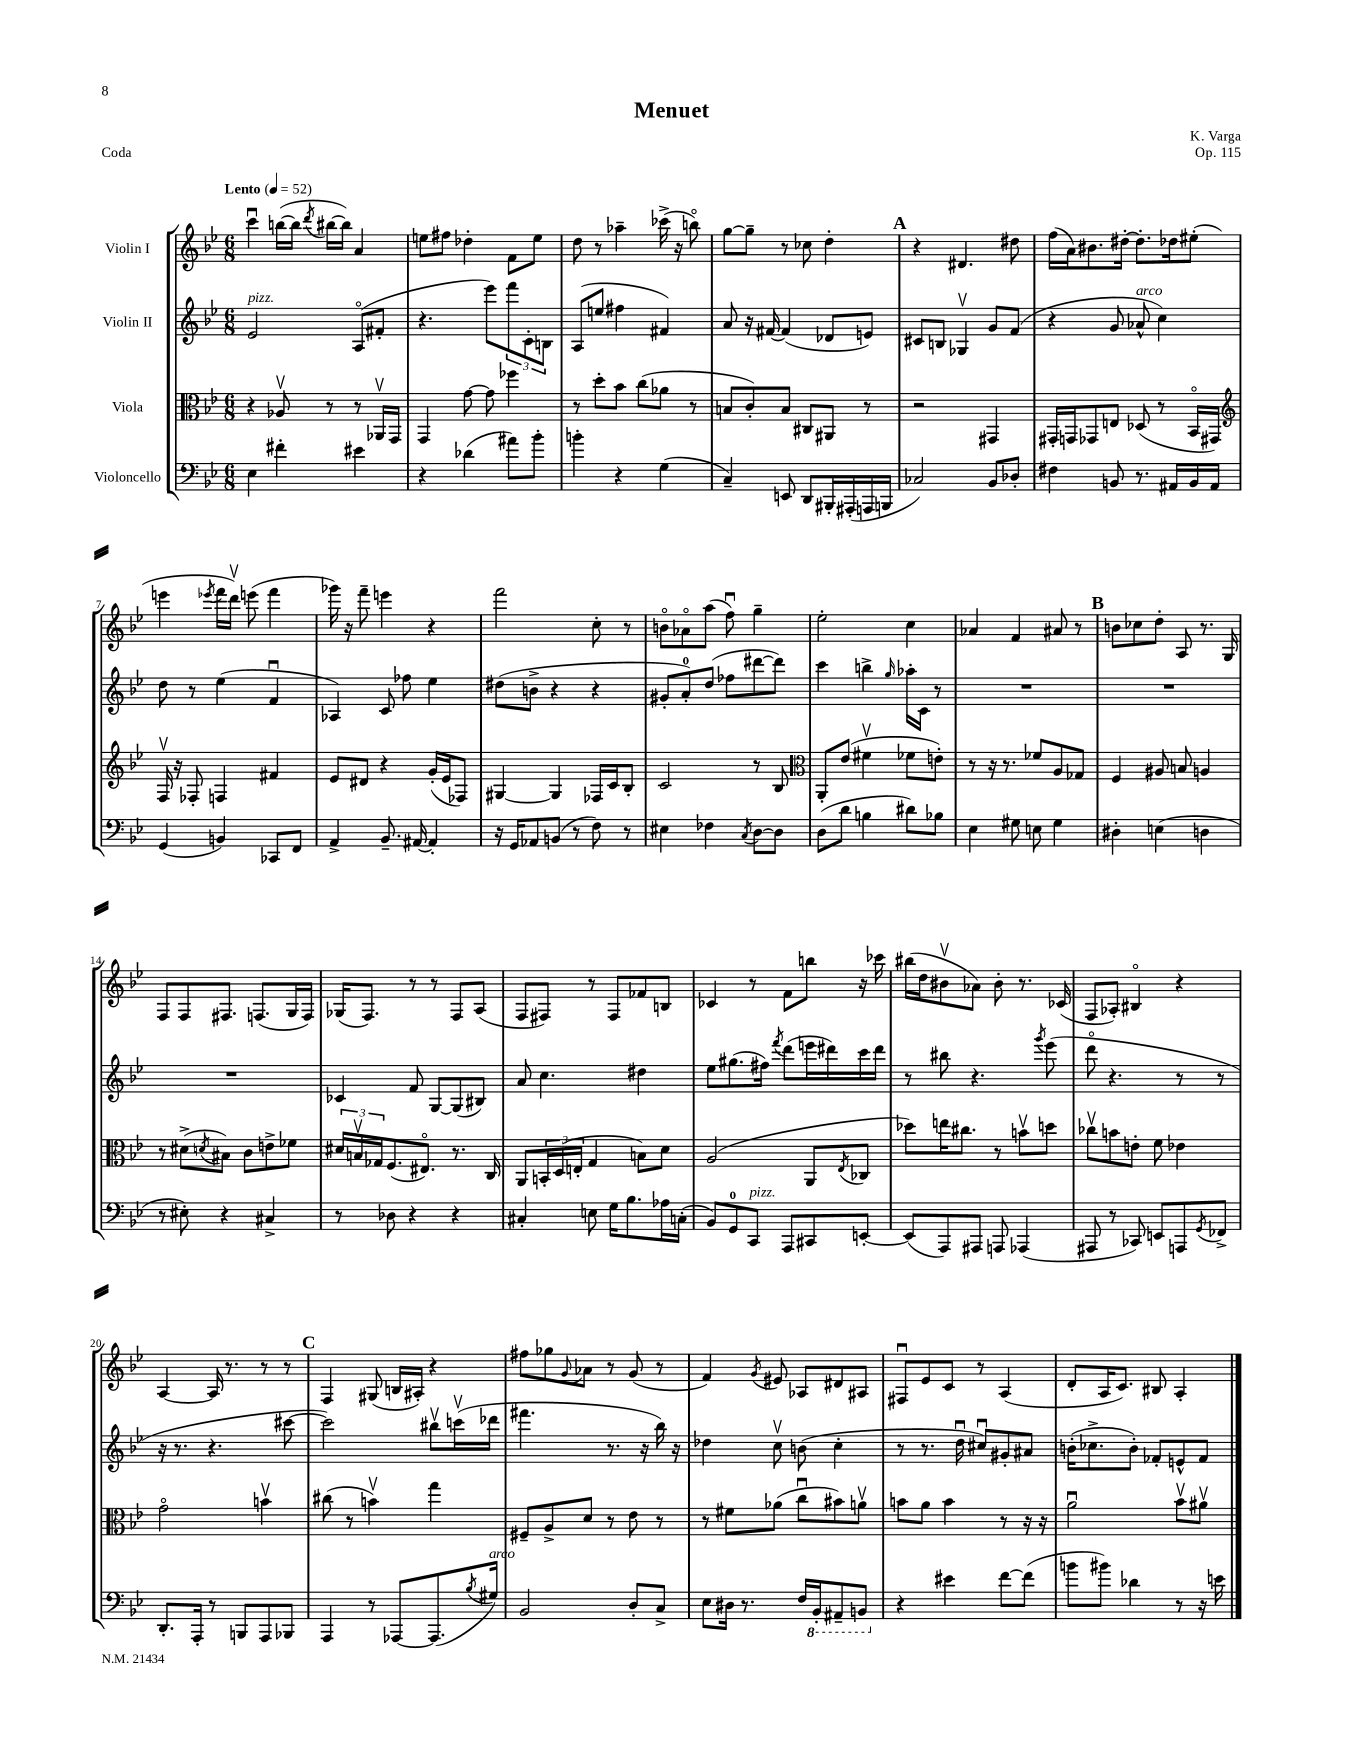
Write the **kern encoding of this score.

**kern	**kern	**kern	**kern
*part4	*part3	*part2	*part1
*staff4	*staff3	*staff2	*staff1
*I"Violoncello	*I"Viola	*I"Violin II	*I"Violin I
*clefF4	*clefC3	*clefG2	*clefG2
*k[b-e-]	*k[b-e-]	*k[b-e-]	*k[b-e-]
*M6/8	*M6/8	*M6/8	*M6/8
*MM52	*MM52	*MM52	*MM52
=1	=1	=1	=1
!	!	!	!LO:TX:a:B:t=Lento
!	!	!LO:TX:a:i:t=pizz.	!
4E-\	4r	2e-/	4cccu\
4f#X'\	8A-Xv/	.	([16bbn\LL
.	.	.	16bb\JJ]
.	.	.	8qddd/
.	8r	.	[16bb#X\LL
.	.	.	16bb#\JJ])
4e#X\	8r	(8A/L	4a/
.	16AA-Xv/LL	8f#X'/J	.
.	16GG/JJ	.	.
=2	=2	=2	=2
4r	4GG/	4.r	8een\L
.	.	.	8ff#X\J
(4d-X\	[8g\	.	4dd-X'\
.	8g\]	8eee-\L)	.
8a#X\L)	4ff-X\	12fff\	8f\L
.	.	12c'\	.
8b-'\J	.	.	8ee\J
.	.	12Bn\J	.
=3	=3	=3	=3
4bn'\	8r	(8A/L	8dd\
.	8dd'\L	8een/J	8r
4r	8b-\J	4ff#X\	4aa-X~\
.	(8cc\L	.	.
(4G\	8a-X\J	4f#X/)	(16ccc-X^\
.	.	.	16r
.	8r	.	8bbn\)
=4	=4	=4	=4
4C~/)	8Bn/L	8a/	[8gg\L
.	8c'/)	16r	8gg~\J]
.	.	[16f#X/	.
8EEn/	8B/J	(4f#/]	8r
8DD/L	8C#X/L	.	8cc-X\
16BBB#X'/L	8AA#X/J	8d-X/L	4dd'\
(16AAA#X'/	.	.	.
16AAAn/	8r	8en/J)	.
16BBBn/JJ	.	.	.
!!LO:REH:place=s1:t=A
=5	=5	=5	=5
2C-X/)	2r	8c#X/L	4r
.	.	8Bn/J	.
.	.	4G-Xv/	4.d#X/
8BB-/L	4GG#X/	8g/L	.
8D-X'/J	.	(8f/J	8dd#X\
=6	=6	=6	=6
4F#X\	16GG#X'/LL	4r	(16ff\LL
.	16GGn/J	.	16a\J)
.	8GG-X/	.	8.b#X\
8BBn/	8En/J	8g/	.
.	.	.	[16dd#X'\Jk
!	!	!LO:TX:a:i:t=arco	!
8.r	(8D-X/	8a-X^^/	8.dd#'\L]
.	8r	4cc\)	.
16AA#X/LL	.	.	16dd-X\k
16BB/	16BB-/LL	.	(8ee#X'\J
16AA#/JJ	16GG#X/JJ)	.	.
!!LO:LB:g=z
=7	=7	=7	=7
*	*clefG2	*	*
(4GG/	16Fv/	8dd\	4eeen\
.	16r	.	.
.	8F-X'/	8r	.
.	.	.	8qeee-X/
4BBn/)	4Fn/	(4ee-\	16fff\LL
.	.	.	16dddv\JJ)
.	.	.	(8eeen\
8CC-X/L	4f#X/	4fu/	4fff\
8FF/J	.	.	.
=8	=8	=8	=8
4AA^/	8e-/L	4A-X/)	16ggg-X\)
.	.	.	16r
.	8d#X/J	.	8fff~\
8.BB-~/	4r	8c/	4eeen\
.	.	8ff-X\	.
[16AA#X/	.	.	.
4AA#'/]	(16g'/LL	4ee-\	4r
.	16e-/J	.	.
.	8F-X/J)	.	.
=9	=9	=9	=9
16r	[4G#X/	(8dd#X\L	2fff\
16GG/KL	.	.	.
8AA-X/	.	8bn^\J	.
(8BBn/J	4G#/]	4r	.
8r	.	.	.
8F\)	16F-X/LL	4r	8cc'\
.	16c/J	.	.
8r	8B-'/J	.	8r
=10	=10	=10	=10
4E#X\	2c/	8g#X'/L	8bn\L
.	.	8a'/)	8a-X\
4F-X\	.	(8dd/J	(8aa\J
.	.	8ff-X\L	8ffu\)
8qC/	.	.	.
[8D\L	8r	[8ddd#X\	4gg~\
8D\J]	8B-/	8ddd#\J])	.
=11	=11	=11	=11
*	*clefC3	*	*
(8D\L	8AA'/L	4ccc\	2ee-'\
8d\J	(8e-/J	.	.
4Bn\	4f#Xv\	4bbn^\	.
.	.	16qqgg/	.
8d#X\L)	8f-X\L	16aa-X'\LL	4cc\
.	.	16c\JJ	.
8B-X\J	8en'\J)	8r	.
=12	=12	=12	=12
4E-\	8r	2.r	4a-X/
.	16r	.	.
.	8.r	.	.
8G#X\	.	.	4f/
8En\	8f-X/L	.	.
4G#\	8A/	.	8a#X/
.	8G-X/J	.	8r
!!LO:REH:place=s1:t=B
=13	=13	=13	=13
4D#X'\	4F/	2.r	8bn\L
.	.	.	8cc-X\
(4En\	8A#X/	.	8dd'\J
.	8Bn/	.	8A/
4Dn\	4An/	.	8.r
.	.	.	16G/
!!LO:LB:g=z
=14	=14	=14	=14
8r	8r	2.r	8F/L
8E#X'\)	(8d#X^\L	.	8F/
.	8qdn/	.	.
4r	8B#X\J)	.	8.F#X/J
.	8c\L	.	.
.	.	.	(8.Fn/L
4C#X^/	8en^\	.	.
.	8f-X\J	.	16G/L
.	.	.	16F/JJ)
=15	=15	=15	=15
8r	24d#X/LL	4c-X/	(16G-X/KL
.	24Bnv/	.	.
.	.	.	8.F/J)
.	24G-X/J	.	.
8D-X\	(8.F/	.	.
4r	.	8f/	8r
.	8.E#X/J)	.	.
.	.	[8G/L	8r
4r	8.r	(8G/]	8F/L
.	.	8B#X/J)	(8A/J
.	16C/	.	.
=16	=16	=16	=16
4C#X'/	8AA/L	8a/	8F/L
.	24BBn'/L	4.cc\	8F#X/J)
.	(24D/	.	.
.	24En'/JJ	.	.
8En\	4G/	.	8r
16G\KL	.	.	8F#/L
8.B-\	.	.	.
.	8Bn\L)	4dd#X\	8f-X/
16A-X\L	8d\J	.	8Bn/J
(16Cn'\JJ	.	.	.
=17	=17	=17	=17
8BB-/L)	(2A/	8ee-\L	4c-X/
8GG/	.	(8.gg#X\	.
!LO:TX:a:i:t=pizz.	!	!	!
8CC/J	.	.	8r
.	.	16ff#X\Jk)	.
.	.	8qfff/	.
8AAA/L	.	(8ddd\L	8f\L
8CC#X/	8AA/L	16eeen\L	8bbn\J
.	.	16ddd#X\)	.
.	8qE-/	.	.
[8EEn'/J	8C-X/J	16ccc\	16r
.	.	16ddd#\JJ	16ccc-X\
=18	=18	=18	=18
(8EE/L]	8dd-X\L)	8r	(16bb#X\LL
.	.	.	16dd\J
8AAA/)	16een\K	8bb#X\	8b#Xv\
.	8.cc#X\J	.	.
8AAA#X/J	.	4.r	8a-X\J)
8AAAn/	8r	.	8b#'\
(4AAA-X/	8bnv\L	.	8.r
.	.	8qggg/	.
.	8ddn\J	(8eee-\	.
.	.	.	(16c-X/
=19	=19	=19	=19
8AAA#X/	8cc-Xv\L	8ddd\	8F/L
8r	8bn\	4.r	8A-X'/J)
8CC-X/)	8en'\J	.	4B#X/
8EEn/L	8f\	.	.
8AAAn/	4e-X\	8r	4r
8qGG/	.	.	.
8FF-X^/J	.	8r	.
!!LO:LB:g=z
=20	=20	=20	=20
8.DD'/L	2g\	16r	[4A/
.	.	8.r	.
16AAA'/Jk	.	.	.
8r	.	4.r	16A/]
.	.	.	8.r
8BBBn/L	.	.	.
8AAA/	4bnv\	.	8r
8BBB-X/J	.	[8ccc#X\	8r
!!LO:REH:place=s1:t=C
=21	=21	=21	=21
4AAA/	(8cc#X\	2ccc#\])	4F/
.	8r	.	.
8r	4bnv\)	.	(8G#X/
[8AAA-X/L	.	.	16Bn/LL
.	.	.	16A#X'/JJ)
(8.AAA-/]	4gg\	8bb#Xv\L	4r
.	.	(16cccnv\L	.
8qB-/	.	.	.
!LO:TX:a:i:t=arco	!	!	!
16G#X/Jk)	.	16ddd-X\JJ	.
=22	=22	=22	=22
2BB-/	8F#X~/L	4.fff#X\	8ff#X\L
.	8A^/	.	8gg-X\
.	.	.	8qqg/
.	8d/J	.	8a-X\J
.	8r	8.r	8r
8D'/L	8e-\	.	(8g/
.	.	16r	.
8C^/J	8r	16bb-\)	8r
.	.	16r	.
=23	=23	=23	=23
8E-\L	8r	4dd-X\	4f/)
16D#X\Jk	8f#X\L	.	.
8.r	.	.	.
.	.	.	8qg/
.	(8a-X\J	8ccv\	8e#X/
16F/LL	8ccu\L	(8bn\	8A-X/L
*8ba	*	*	*
16BBB-'/J	.	.	.
8AAA#X~/	8b#X\)	4cc'\	8d#X/
8BBBn/J	8anv\J	.	8A#X/J
=24	=24	=24	=24
*X8ba	*	*	*
4r	8bn\L	8r	8F#Xu/L
.	8a\J	8.r	8e-/
4e#X\	4b\	.	8c/J
.	.	16ddu\	.
.	.	8cc#Xu/L)	8r
[8f\L	8r	8g#X'/	(4A/
(8f\J]	16r	8a#X/J	.
.	16r	.	.
=25	=25	=25	=25
8bn\L	2au\	(16bn'\KL	8d'/L
.	.	8.cc-X^\	.
8b#X\J)	.	.	16A/K
.	.	.	8.c/J)
4d-X\	.	8b'\J)	.
.	.	8f-X'/L	8B#X/
8r	8b-v\L	8en^^/	4A'/
16r	8a#Xv\J	8f-/J	.
16en\	.	.	.
==	==	==	==
*-	*-	*-	*-
